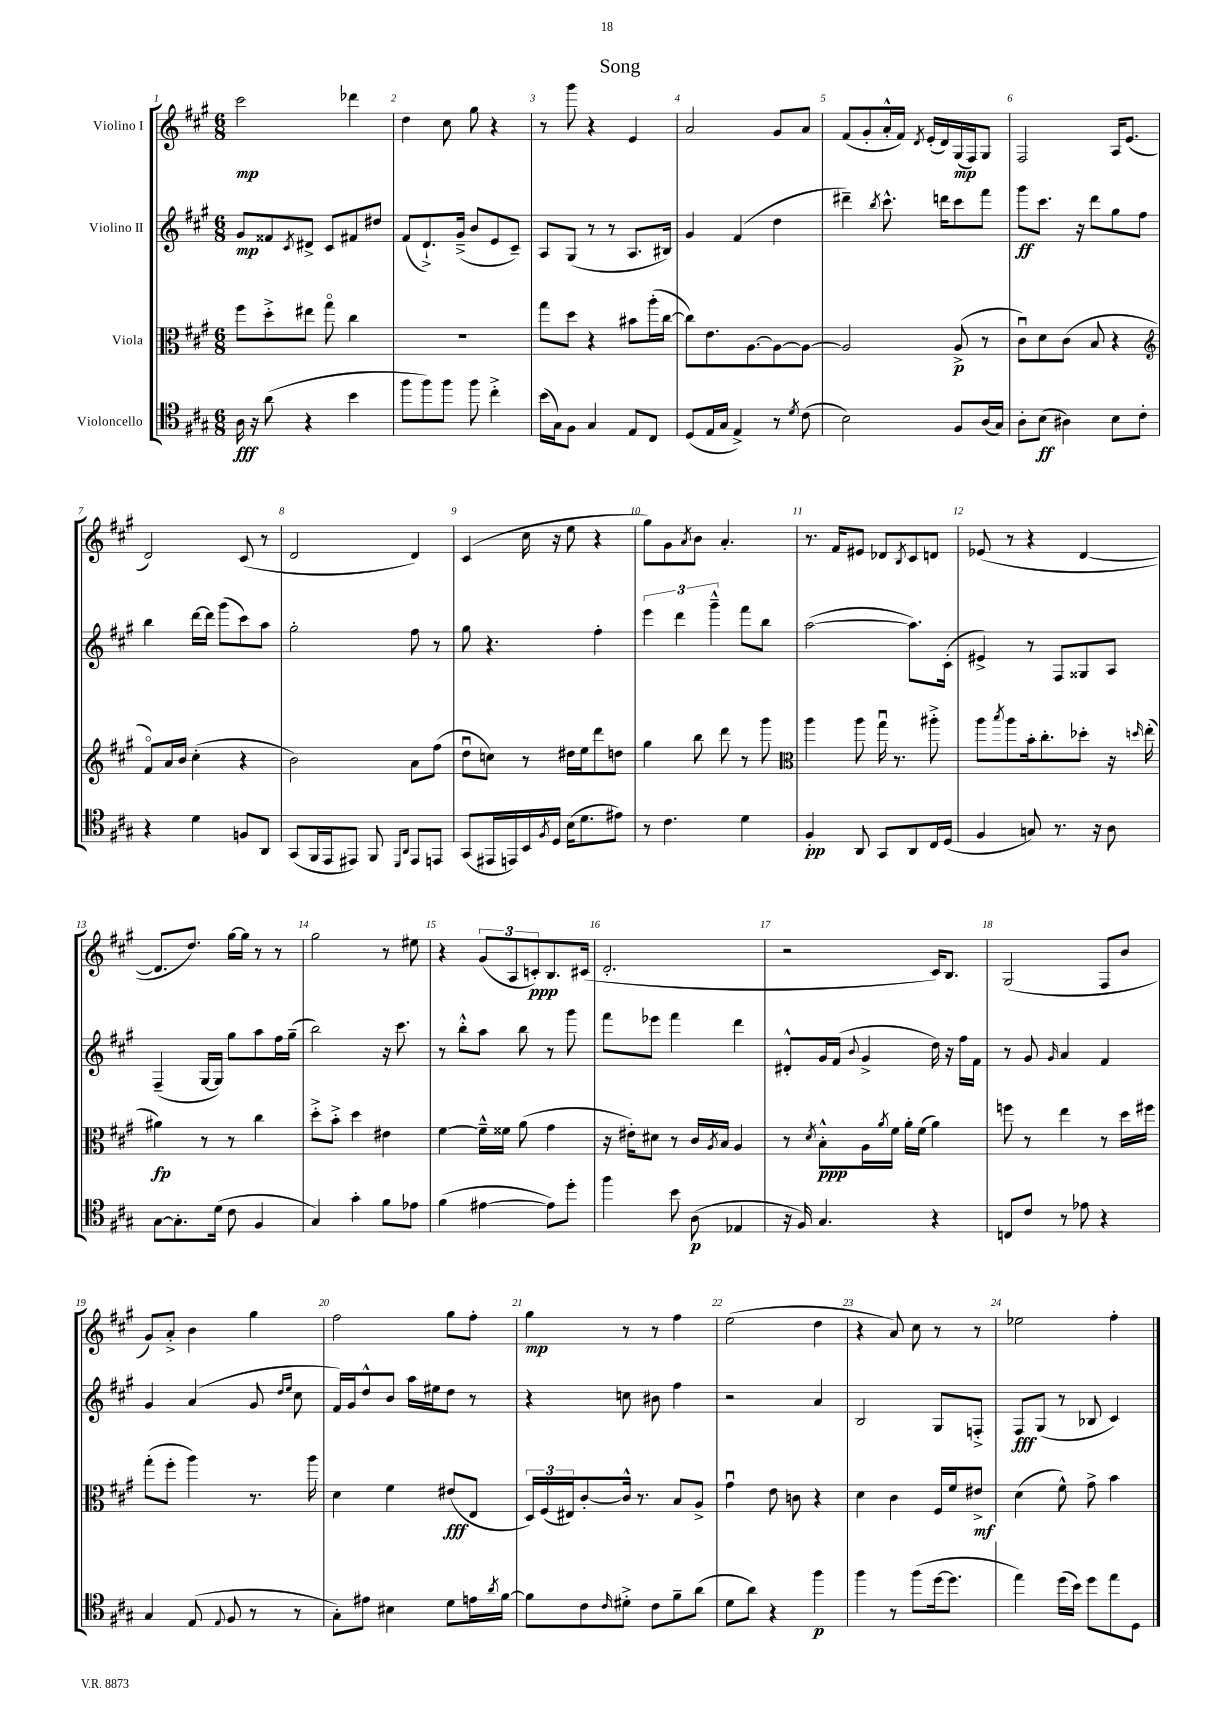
\header { title = "Song" }
<<
\new StaffGroup <<
\new Staff = "s0" \with { instrumentName = "Violino I" } {
    \clef treble \key a \major \numericTimeSignature \time 6/8
    cis'''2\mp des'''4 |
    d''4 cis''8 gis''8 r4 |
    r8 gis'''8 r4 e'4 |
    a'2 gis'8 a'8 |
    fis'8( gis'8-. a'16-.-^ fis'16) \acciaccatura { d'8 } e'16-.( d'16) gis16\mp( fis16) gis8 |
    fis2 a16 e'8.( |
    d'2) cis'8( r8 |
    d'2 d'4) |
    cis'4( cis''16 r16 e''8 r4 |
    gis''8) gis'8 \acciaccatura { a'8 } b'8 a'4.-. |
    r8. fis'16 eis'8 des'8 \acciaccatura { b8 } cis'8 d'8 |
    ees'8( r8 r4 d'4~ |
    d'8. d''8.) gis''16~ gis''16 r8 r8 |
    gis''2 r8 eis''8 |
    r4 \tuplet 3/2 { gis'8( a8 c'8-.\ppp) } b8. cis'16( |
    d'2.-. |
    r2 cis'16) b8. |
    gis2( fis8 b'8 |
    gis'8) a'8-.-> b'4 gis''4 |
    fis''2 gis''8 fis''8-. |
    gis''4\mp r8 r8 fis''4 |
    e''2( d''4 |
    r4 a'8) cis''8 r8 r8 |
    ees''2 fis''4-. \bar "|." |
}
\new Staff = "s1" \with { instrumentName = "Violino II" } {
    \clef treble \key a \major \numericTimeSignature \time 6/8
    gis'8\mp fisis'8 \acciaccatura { cis'8 } dis'8-> cis'8 fis'8 dis''8 |
    fis'8( d'8.-!->) gis'16--->( b'8 e'8 cis'8--) |
    a8 gis8( r8 r8 a8. bis16) |
    gis'4 fis'4( d''4 |
    dis'''4--) \acciaccatura { b''8 } cis'''8.-^ d'''16 cis'''8 fis'''8 |
    gis'''8\ff cis'''8. r16 d'''8 gis''8 fis''8 |
    b''4 d'''16~ d'''16 gis'''8( cis'''8) a''8 |
    gis''2-. fis''8 r8 |
    gis''8 r4. fis''4-. |
    \tuplet 3/2 { e'''4 d'''4 gis'''4---^ } fis'''8 b''8 |
    a''2~( a''8.) cis'16-.( |
    eis'4->) r8 fis8 gisis8 a8 |
    fis4--( gis16~ gis16) gis''8 a''8 fis''16 gis''16--( |
    b''2) r16 cis'''8. |
    r8 b''8-.-^ a''8 b''8 r8 gis'''8 |
    fis'''8 ees'''8 fis'''4 d'''4 |
    dis'8-.-^ gis'16 fis'16( \appoggiatura { b'8 } gis'4-> d''16) r16 fis''16 fis'16 |
    r8 gis'8 \grace { gis'16 } a'4 fis'4 |
    gis'4 a'4( gis'8 \grace { d''16 e''16 } cis''8 |
    fis'16) gis'16 d''8-^ b'8 a''16 eis''16 d''8 r8 |
    r4 c''8 bis'8 fis''4 |
    r2 a'4 |
    b2 gis8 f8-.-> |
    fis8\fff gis8( r8 bes8 cis'4) \bar "|." |
}
\new Staff = "s2" \with { instrumentName = "Viola" } {
    \clef alto \key a \major \numericTimeSignature \time 6/8
    fis''8 d''8-.-> eis''8 gis''8\flageolet cis''4 |
    R2. |
    gis''8 d''8 r4 bis'8 a''16-.( cis''16~ |
    cis''8) e'8. a8.~ a8~ a8~ |
    a2 a8->\p( r8 |
    cis'8\downbow) d'8 cis'8( b8 r4 |
    \clef treble fis'8\flageolet) a'16 b'16 cis''4-.( r4 |
    b'2) a'8 fis''8( |
    d''8\downbow c''8) r8 dis''16 e''16 d'''8 d''8 |
    gis''4 b''8 d'''8 r8 gis'''8 |
    \clef alto a''4 a''8 gis''16\downbow r8. ais''8-.-> |
    a''8 \acciaccatura { b''8 } a''8 b'16-. cis''8.-. des''8-. r16 \grace { d''16 } e''16-.( |
    ais'4\fp) r8 r8 cis''4 |
    d''8-.-> b'8-.-> d''4 eis'4 |
    fis'4~ fis'16---^ fisis'16 a'8( gis'4 |
    r16 eis'16-.) dis'8 r8 cis'16 \acciaccatura { a8 } b16 a4 |
    r8 \acciaccatura { d'8 } b8-.-^\ppp a16 \acciaccatura { a'8 } fis'16 a'16-. fis'16( a'4) |
    f''8 r8 e''4 r8 d''16 fis''16 |
    gis''8-.( fis''8-. a''4) r8. a''16 |
    d'4 fis'4 eis'8\fff( e8 |
    \tuplet 3/2 { d16) fis16( eis16) } cis'8~-. cis'16-^ r8. b8 a8-> |
    gis'4\downbow e'8 c'8 r4 |
    d'4 cis'4 fis16 fis'16 eis'8->\mf |
    d'4( fis'8-^) gis'8-> b'4 \bar "|." |
}
\new Staff = "s3" \with { instrumentName = "Violoncello" } {
    \clef tenor \key a \major \numericTimeSignature \time 6/8
    a16\fff r16 a'8( r4 b'4 |
    fis''8 fis''8) fis''8 fis''8 cis''4-.-> |
    b'16( gis16) fis8 gis4 e8 cis8 |
    d8( e16 gis16 e4->) r8 \acciaccatura { d'8 } cis'8( |
    b2) fis8 a16( gis16) |
    a8-. b8\ff( ais4) b8 cis'8-. |
    r4 d'4 f8 a,8 |
    gis,8( fis,16 e,16 eis,8) fis,8 \grace { d,16 a,16 } eis,8 e,8 |
    gis,8( eis,16 e,16) b,16 \acciaccatura { fis8 } d16 b16( d'8. eis'8) |
    r8 cis'4. d'4 |
    fis4-.\pp a,8 gis,8 a,8 cis16 d16( |
    fis4 g8) r8. r16 a8 |
    gis8~ gis8.-. d'16( cis'8 fis4 |
    gis4) gis'4-. fis'8 ees'8 |
    fis'4( eis'4~ eis'8) d''8-. |
    fis''4 b'8 a8\p( ees4 |
    r16 fis16) gis4. r4 |
    c8 cis'8 r8 ees'8 r4 |
    gis4 e8( \appoggiatura { e8 } fis8 r8 r8 |
    gis8-.) eis'8 bis4 d'8 e'16 \acciaccatura { a'8 } fis'16~ |
    fis'8 cis'8 \grace { cis'16 } dis'8-.-> cis'8 fis'8-- a'8( |
    d'8 a'8) r4 fis''4\p |
    fis''4 r8 fis''8( d''16~ d''8. |
    e''4) d''16( b'16) d''8 e''8 d8 \bar "|." |
}
>>
>>
\layout { \context { \Score \override BarNumber.break-visibility = ##(#f #t #t) barNumberVisibility = #all-bar-numbers-visible } }
